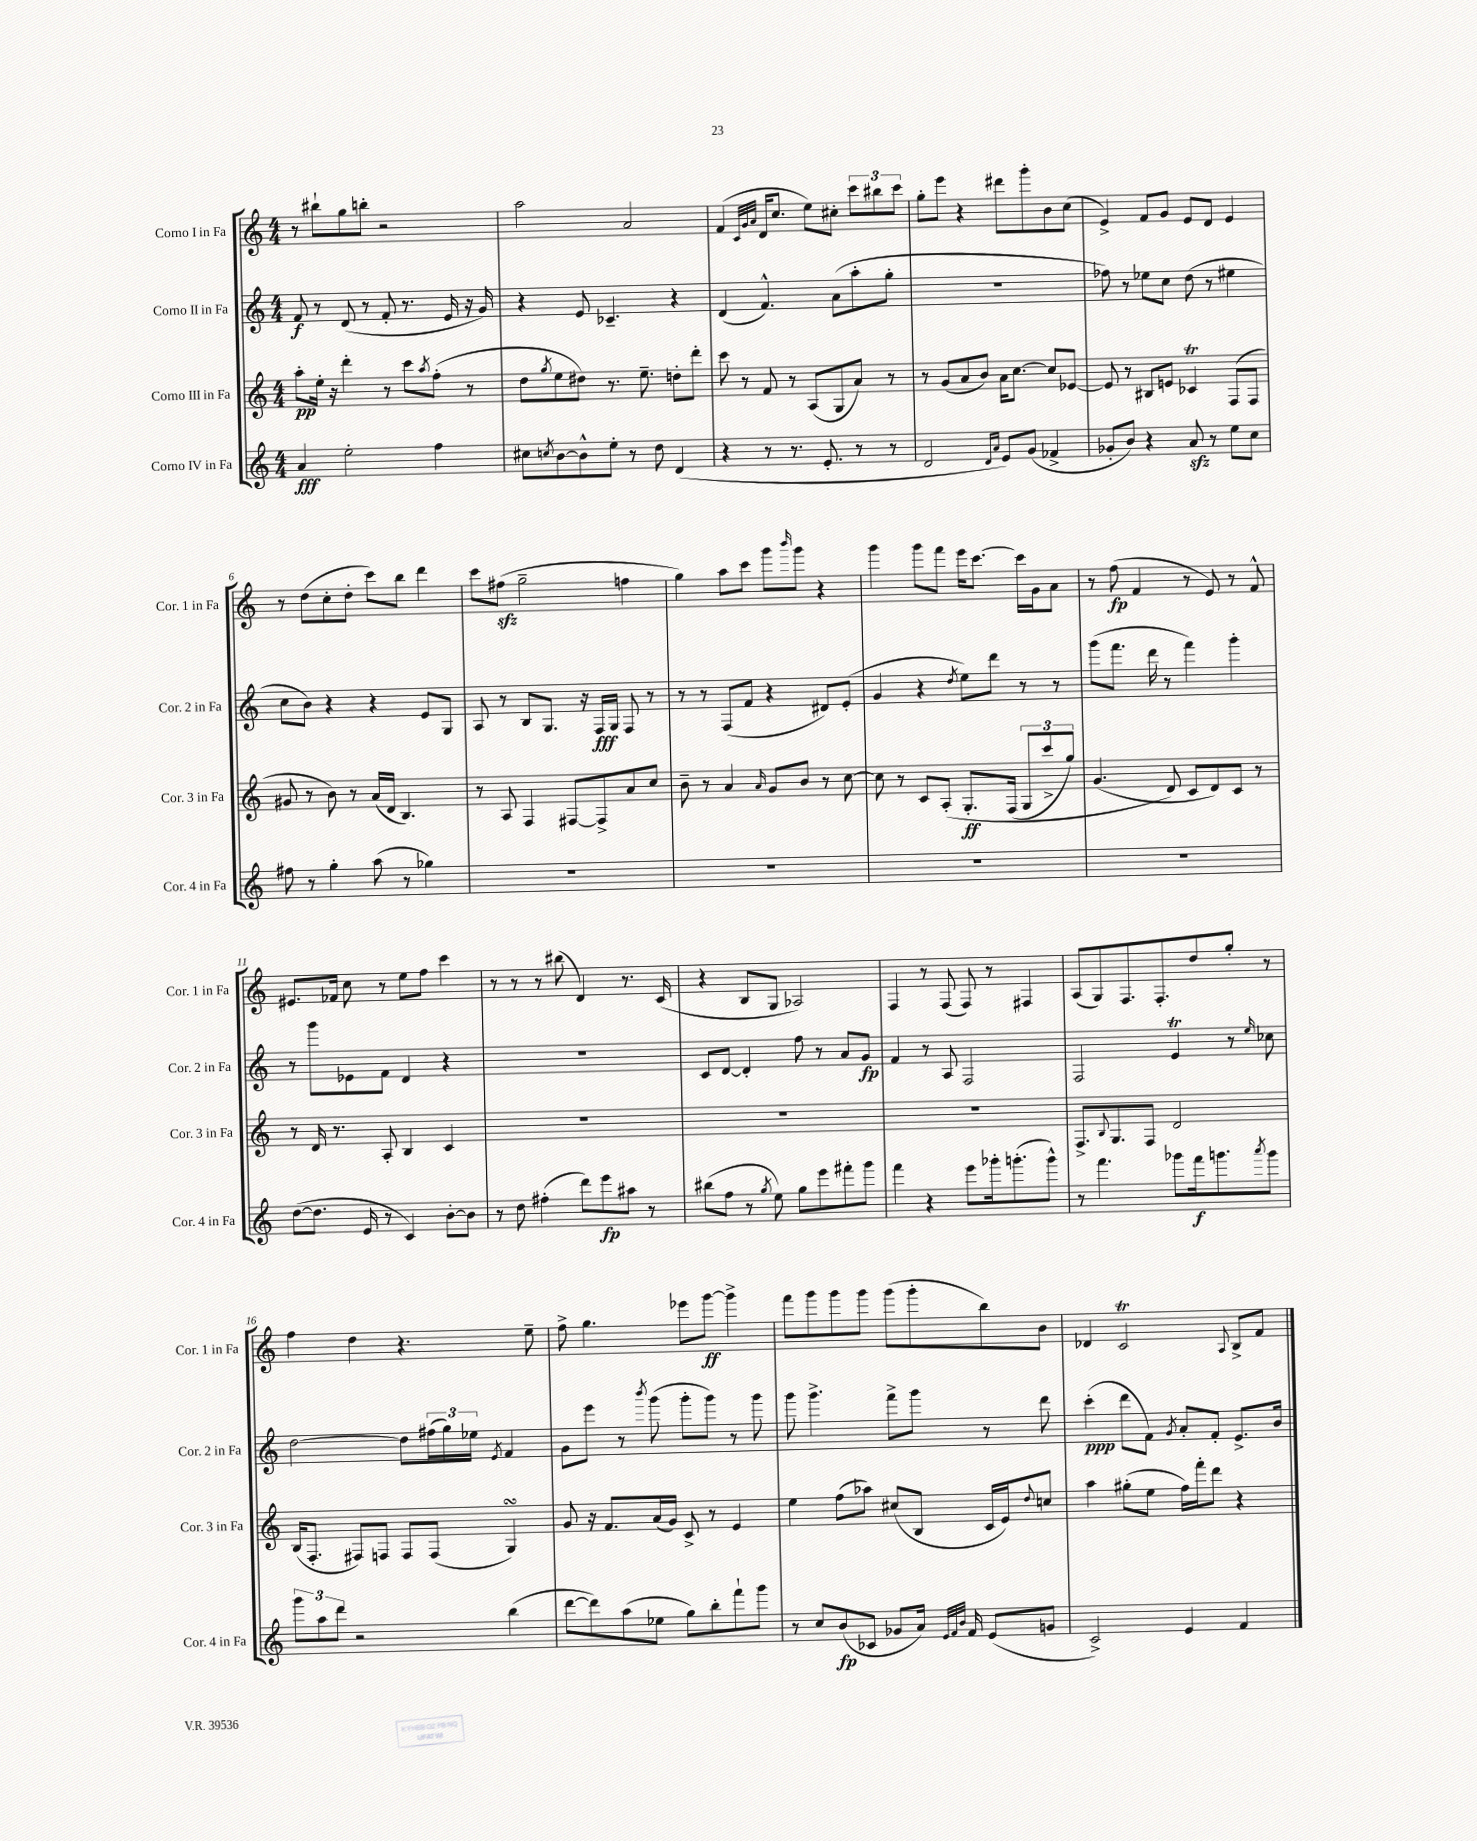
<<
\new StaffGroup <<
\new Staff = "s0" \with { instrumentName = "Corno I in Fa" shortInstrumentName = "Cor. 1 in Fa" } {
    \clef treble \key c \major \numericTimeSignature \time 4/4
    r8 bis''8-! g''8 b''8-. r2 |
    a''2 a'2 |
    f'4( \grace { c'32 g'32 a'32 } d'16 c''8. e''8) cis''8-. \tuplet 3/2 { c'''8 bis''8 c'''8 } |
    g''8-. e'''8 r4 dis'''8 g'''8-. b'8 c''8( |
    e'4->) f'8 g'8 e'8 d'8 e'4 |
    r8 d''8( c''8-. d''8-. c'''8) b''8 d'''4 |
    c'''8 fis''8\sfz( g''2-- f''4 |
    g''4) a''8 c'''8 g'''8 \grace { b'''16 } g'''8 r4 |
    g'''4 g'''8 f'''8 e'''16 c'''8.~ c'''16 g'16 a'8 |
    r8 f''8\fp( f'4 r8 e'8) r8 f'8-^ |
    eis'8. fes'16 c''8 r8 e''8 f''8 c'''4 |
    r8 r8 r8 bis''8( d'4) r8. c'16( |
    r4 b8 g8 aes2) |
    f4 r8 f8( f8) r8 fis4 |
    a8( g8) f8. f8.-. d''8 g''8-. r8 |
    f''4 d''4 r4. e''8-- |
    f''8-> g''4. ees'''8 g'''8~\ff g'''4-> |
    f'''8 g'''8 g'''8 g'''8 g'''8( g'''8-. b''8) b'8 |
    des'4 c'2\trill \appoggiatura { a8 } b8-> f'8 \bar "|." |
}
\new Staff = "s1" \with { instrumentName = "Corno II in Fa" shortInstrumentName = "Cor. 2 in Fa" } {
    \clef treble \key c \major \numericTimeSignature \time 4/4
    f'8\f r8 d'8( r8 f'8-. r8. e'16 r16 g'16) |
    r4 e'8 ces'4.-- r4 |
    d'4( f'4.-^) a'8( a''8-. g''8-. |
    R1 |
    fes''8) r8 ees''8 c''8 d''8( r8 eis''4 |
    c''8 b'8) r4 r4 e'8 g8 |
    a8 r8 b8 g8. r16 f16\fff g16 f8 r8 |
    r8 r8 f8( f'8 r4 dis'8) e'8-.( |
    g'4 r4 \acciaccatura { d''8 } e''8) d'''8 r8 r8 |
    g'''8( f'''8. d'''16 r8 f'''4) g'''4-. |
    r8 g'''8 ees'8 f'8 d'4 r4 |
    R1 |
    c'8 d'8~ d'4-. f''8 r8 a'8 g'8\fp |
    f'4 r8 a8 f2 |
    f2 e'4\trill r8 \grace { e''16 } ces''8 |
    d''2~ d''8 \tuplet 3/2 { fis''16( g''16) ees''16 } \acciaccatura { e'8 } f'4 |
    g'8 e'''8 r8 \acciaccatura { b'''8 } g'''8( g'''8-. g'''8) r8 g'''8 |
    g'''8 g'''4.-> f'''8-> g'''8 r8 d'''8 |
    c'''4-.\ppp( d'''8 f'8) \acciaccatura { g'8 } a'8-. f'8-. e'8.-> b'16 \bar "|." |
}
\new Staff = "s2" \with { instrumentName = "Corno III in Fa" shortInstrumentName = "Cor. 3 in Fa" } {
    \clef treble \key c \major \numericTimeSignature \time 4/4
    a''8-.\pp e''16-. r16 d'''4-. r8 c'''8 \acciaccatura { a''8 } f''8-.( r8 |
    d''8 \acciaccatura { g''8 } e''8 dis''8) r8. e''8.-- d''8-. d'''8-. |
    c'''8 r8 f'8 r8 a8( g8 a'8) r8 |
    r8 g'8( a'8 b'8) a'16 c''8.~ c''8 ees'8~ |
    ees'8 r8 bis8 e'8 ces'4\trill f8( f8 |
    gis'8 r8 b'8) r8 a'16( d'16 b4.) |
    r8 a8 f4 fis8~ fis8-> a'8 c''8 |
    b'8-- r8 a'4 \grace { a'16 } g'8 b'8 r8 c''8~ |
    c''8 r8 c'8 a8-.\( g8.-.\ff f16( \tuplet 3/2 { g8 c'''8-> g''8) } |
    g'4.( d'8\) c'8 d'8) c'8 r8 |
    r8 d'16 r8. a8-. b4 c'4 |
    R1 |
    R1 |
    R1 |
    f8.-> \appoggiatura { b8 } g8. f8 d'2 |
    b16( f8.-. fis8) f8 f8 f8( g4\turn) |
    g'8 r16 f'8. a'16( g'16) c'8-> r8 e'4 |
    e''4 f''8( aes''8) cis''8( b8 c'16 e'16) \appoggiatura { d''8 } c''8 |
    a''4 gis''8-.( e''8 f''16) f'''16-. d'''8 r4 \bar "|." |
}
\new Staff = "s3" \with { instrumentName = "Corno IV in Fa" shortInstrumentName = "Cor. 4 in Fa" } {
    \clef treble \key c \major \numericTimeSignature \time 4/4
    a'4\fff e''2-. f''4 |
    cis''8 \acciaccatura { c''8 } b'8~ b'8-^ e''8-. r8 d''8 d'4( |
    r4 r8 r8. e'8.-. r8 r8 |
    d'2 \grace { d'16 a'16 } e'8) g'8( fes'4-> |
    ges'8-. b'8) r4 a'8\sfz r8 e''8 c''8 |
    fis''8 r8 g''4-. a''8( r8 ges''4) |
    R1 |
    R1 |
    R1 |
    R1 |
    d''8~( d''8. e'16 r8 c'4) b'8~-. b'8 |
    r8 d''8 fis''4-.( d'''8) e'''8\fp ais''8 r8 |
    bis''8( f''8 r8 \acciaccatura { g''8 } e''8) g''8 e'''8 fis'''8-. g'''8 |
    f'''4 r4 e'''8 ges'''16-. g'''8.-.( g'''8-^) |
    r8 f'''4. ges'''8 f'''16\f g'''8. \acciaccatura { a'''8 } g'''8 |
    \tuplet 3/2 { g'''8 a''8 d'''8 } r2 b''4( |
    d'''8~ d'''8) a''8( ees''8 g''8) b''8-. f'''8-! g'''8 |
    r8 c''8 b'8\fp( ces'8 ges'8 a'16) \grace { e'32 f'32 b'32 } f'16 e'8( g'8 |
    c'2->) e'4 f'4 \bar "|." |
}
>>
>>
